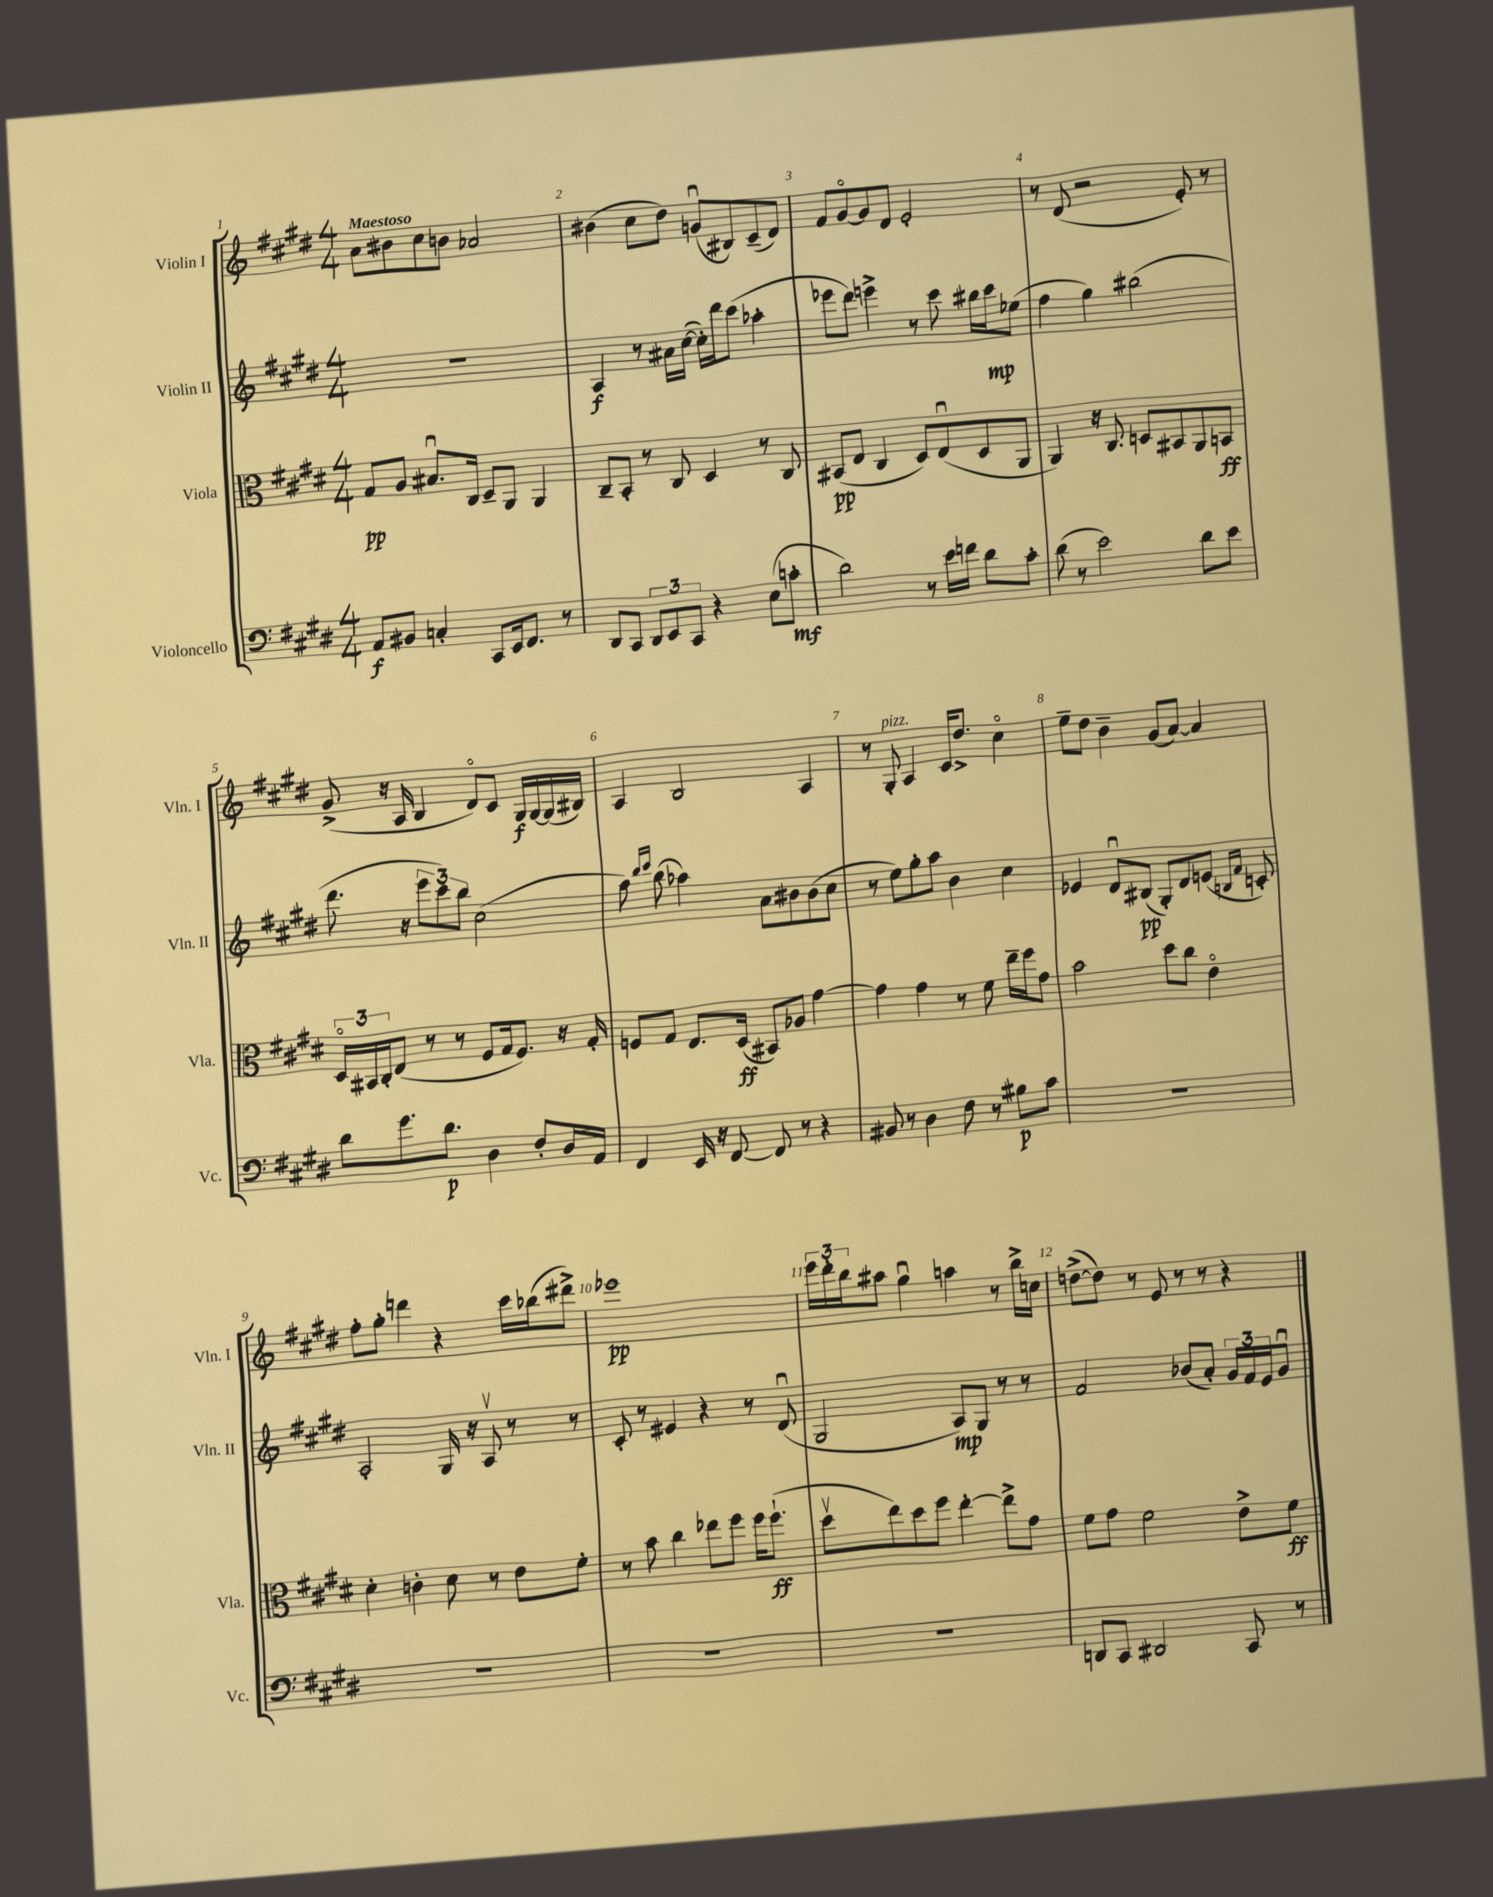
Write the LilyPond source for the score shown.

<<
\new StaffGroup <<
\new Staff = "s0" \with { instrumentName = "Violin I" shortInstrumentName = "Vln. I" } {
    \clef treble \key e \major \numericTimeSignature \time 4/4 \tempo "Maestoso"
    a'8 bis'8 cis''8 b'8 aes'2 |
    bis'4( cis''8 dis''8) g'8\downbow( bis8) cis'8--( dis'8) |
    fis'8 gis'8~\flageolet gis'8 dis'8 e'2-. |
    r8 dis'8( r2 e'8-.) r8 |
    gis'8->( r16 a16 b4 dis'8\flageolet) cis'8 gis16\f gis16~ gis16( bis16) |
    a4 b2 a4 |
    r8 gis8-.^\markup { \italic "pizz." } a4 cis'16 dis''8.-> cis''4\flageolet |
    e''8-- dis''8 b'4-- gis'8( a'8~) a'4 |
    fis''8-. gis''8-. d'''4 r4 cis'''16 bes''16( dis'''8->) |
    ees'''1\pp |
    \tuplet 3/2 { e'''16 dis'''16-. b''16 } ais''8 gis''4\downbow a''4 r8 b''16-> c''16 |
    d''8~->( d''8) r8 e'8 r8 r8 r4 \bar "|." |
}
\new Staff = "s1" \with { instrumentName = "Violin II" shortInstrumentName = "Vln. II" } {
    \clef treble \key e \major \numericTimeSignature \time 4/4
    R1 |
    a4\f r8 ais'16 cis''16~( cis''16-.) dis'''16 cis'''8( aes''4-. |
    ees'''8 dis'''8) e'''4-> r8 cis'''8 bis''16 cis'''16\mp ees''8( |
    fis''4 gis''4) bis''2( |
    dis'''8. r16 \tuplet 3/2 { e'''8 cis'''8) b''8 } cis''2( |
    a''8) \grace { dis'''16 e'''16 } b''8( aes''4) a'8 bis'8 bis'8( cis''8 |
    r8 e''8) gis''8-. a''8 b'4 cis''4 |
    ees'4 dis'8\downbow bis8\pp( gis8-.) dis'8 e'8( \grace { b16 fis'16 } c'8-.) |
    a2-. gis16 r16 a8\upbow r8 r8 |
    cis'8-. r8 eis'4 r4 r8 dis'8\downbow( |
    gis2 a8\mp) gis8 r8 r8 |
    fis'2 bes'8( a'8-.) \tuplet 3/2 { gis'16 fis'16 e'16 } gis'8\downbow \bar "|." |
}
\new Staff = "s2" \with { instrumentName = "Viola" shortInstrumentName = "Vla." } {
    \clef alto \key e \major \numericTimeSignature \time 4/4
    gis8\pp a8 bis8.\downbow cis16 dis8-- a,8 a,4 |
    cis8-- b,8-. r8 cis8 dis4 r8 cis8 |
    bis,8\pp( e8 cis4 dis8) e8\downbow( dis8 a,8 |
    a,4) r16 cis8. d8 bis,8 a,8 b,8\ff |
    \tuplet 3/2 { dis16\flageolet bis,16 cis16-. } e8( r8 r8 fis8 gis16 fis8.) r16 gis16-. |
    f8 gis8 e8. dis16\ff( bis,8) aes8 gis'4~ |
    gis'4 gis'4 r8 fis'8 e''16-- fis''16 gis'8 |
    b'2 dis''8 cis''8 e'4\flageolet |
    dis'4-. c'4-. dis'8 r8 e'8 fis'8-. |
    r8 b'8 cis''4 ees''8 fis''8 fis''16 fis''8.-!\ff( |
    dis''8\upbow e''8) dis''8 fis''8 e''4~-. e''8-> gis'8 |
    fis'8 gis'8 fis'2 e'8-> fis'8\ff \bar "|." |
}
\new Staff = "s3" \with { instrumentName = "Violoncello" shortInstrumentName = "Vc." } {
    \clef bass \key e \major \numericTimeSignature \time 4/4
    a,8\f bis,8 c4-. cis,8 e,16 fis,8. r8 |
    dis,8 cis,8 \tuplet 3/2 { dis,8 e,8 cis,8 } r4 e8( c'8-.\mf |
    dis'2) r8 e'16 f'16 dis'8 cis'8-. |
    dis'8( r8 e'2) dis'8 e'8 |
    dis'8 gis'8. dis'8.\p dis4 fis8-. dis16 a,16 |
    fis,4 e,16 r16 fis,8~ fis,8 r8 r4 |
    bis,8 r8 dis4 fis8 r8 bis8\p cis'8 |
    R1 |
    R1 |
    R1 |
    R1 |
    d,8 cis,8 dis,2 cis,8 r8 \bar "|." |
}
>>
>>
\layout { \context { \Score \override BarNumber.break-visibility = ##(#f #t #t) barNumberVisibility = #all-bar-numbers-visible } }
